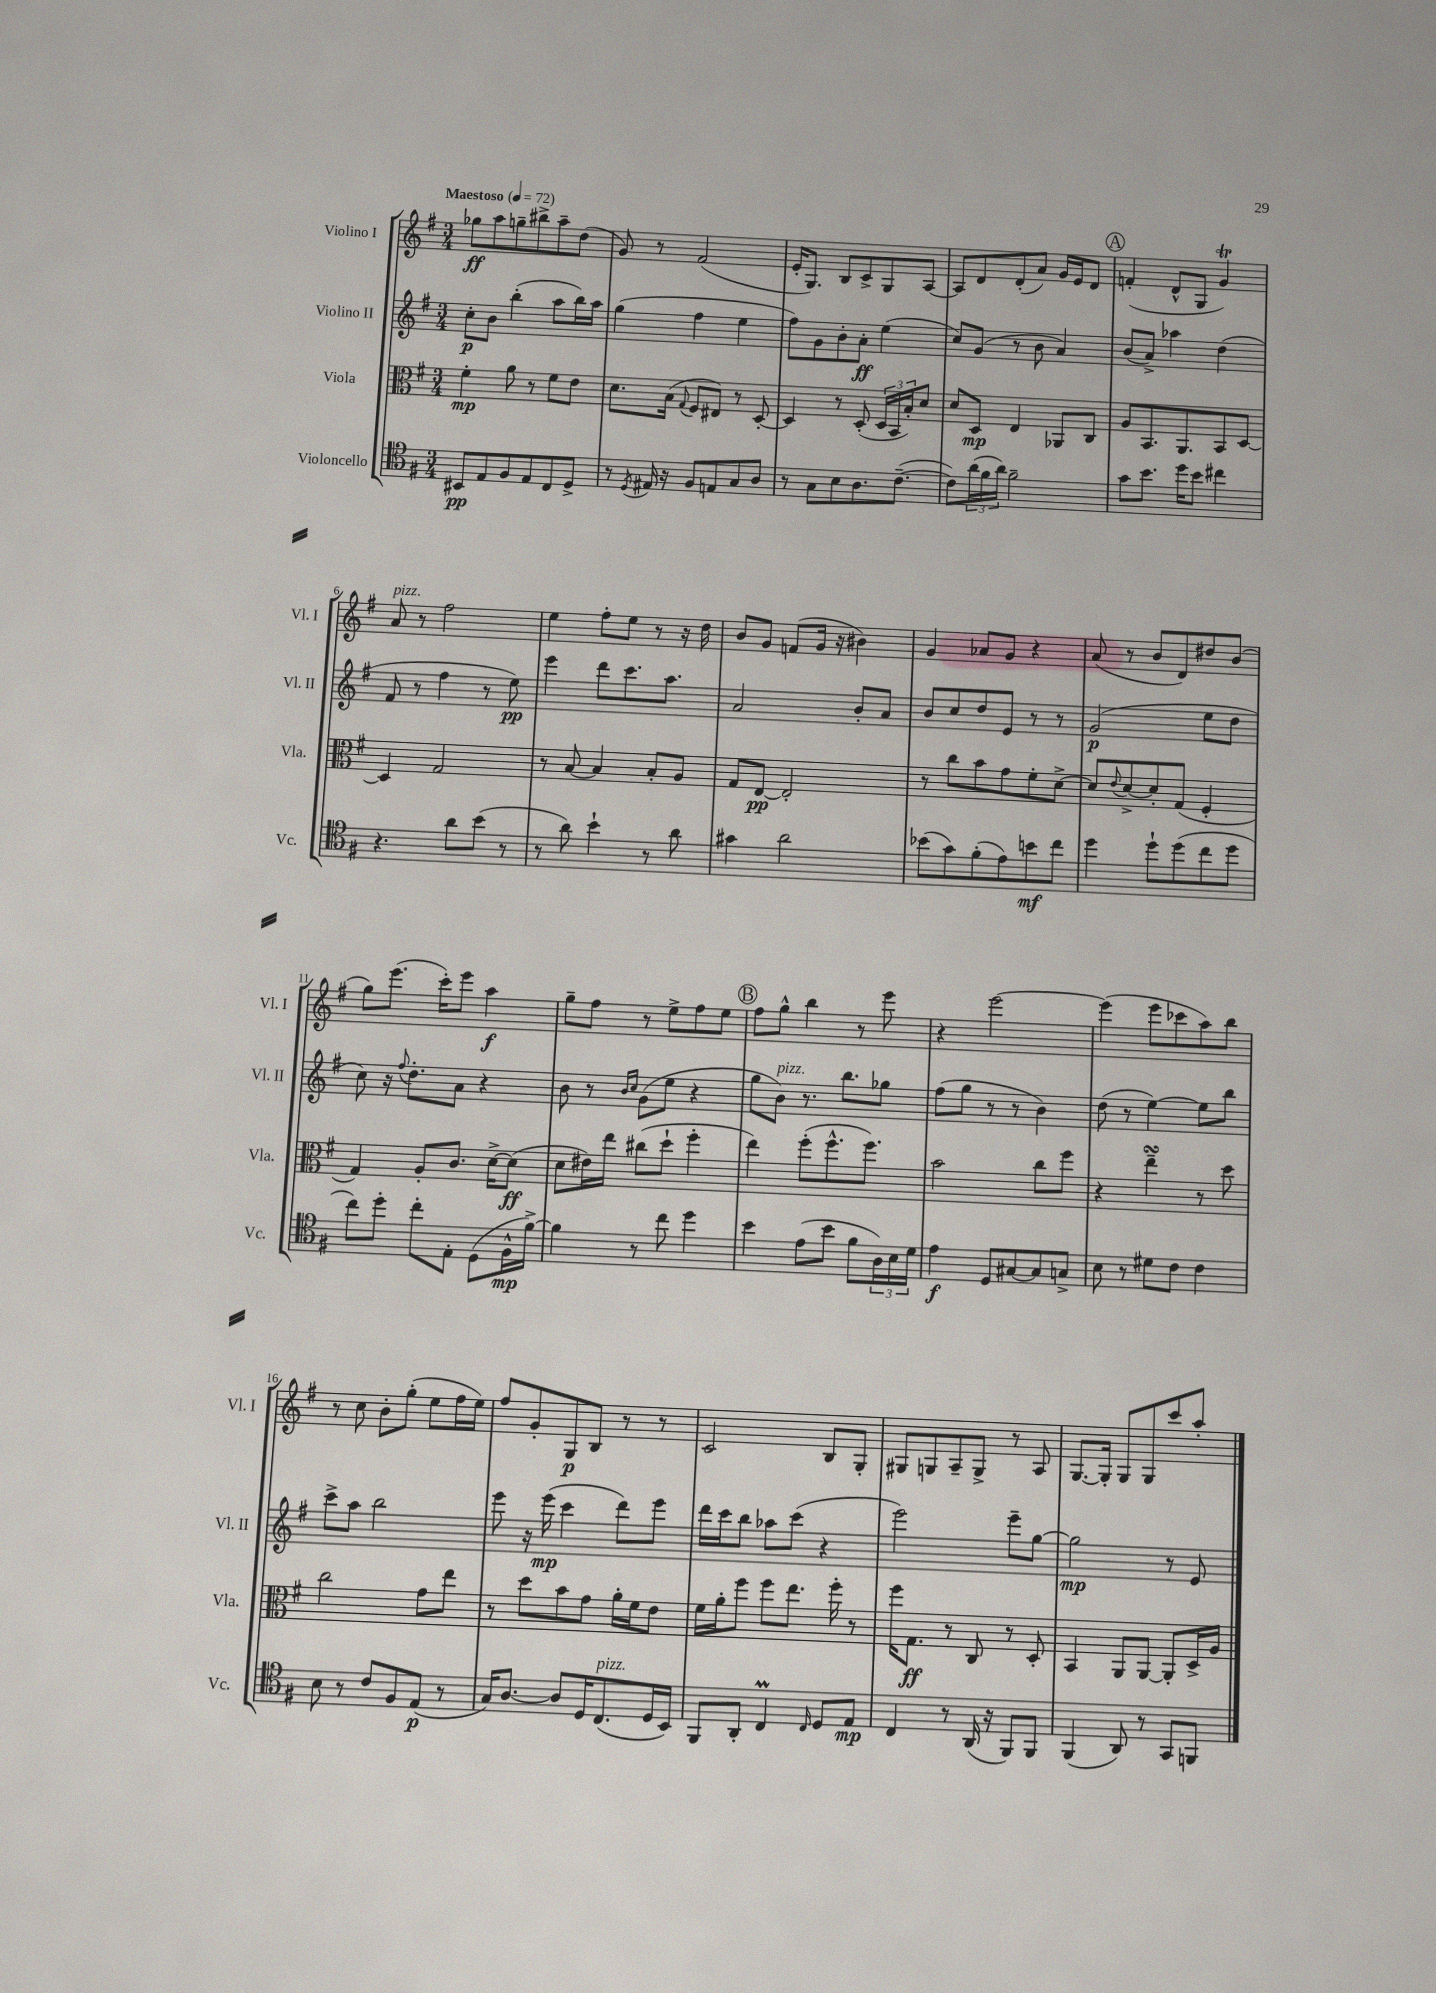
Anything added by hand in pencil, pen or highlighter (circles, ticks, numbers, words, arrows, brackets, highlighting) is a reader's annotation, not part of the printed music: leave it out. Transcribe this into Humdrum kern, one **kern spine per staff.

**kern	**kern	**kern	**kern
*staff4	*staff3	*staff2	*staff1
*clefC4	*clefC3	*clefG2	*clefG2
*k[f#]	*k[f#]	*k[f#]	*k[f#]
*M3/4	*M3/4	*M3/4	*M3/4
*MM72	*MM72	*MM72	*MM72
8BB#	4f#'	8cc'	8gg-
8E	.	8b	8aa
8F#	8a	(4bb'	8gg~
8E	8r	.	8bb#^
8C	8f#	8aa	8aa~
8D^	8e	16bb)	(8dd
.	.	16aa	.
=	=	=	=
8r	8.d	(4gg	8g)
8qD	.	.	.
16E#	.	.	8r
16r	(16B	.	.
.	8qqG	.	.
8F#	8F#	4ff#	(2f#
8E	8E#)	.	.
8G	8r	4ee	.
8A	[8D'	.	.
=	=	=	=
8r	4D]	8ff#)	16e'
.	.	.	8.G)
8G	.	8g	.
8B	8r	8b'	8B
8.A	(8D'	8a'	8c^
.	24D	(4ee	8G
.	24BB	.	.
([8.c~	.	.	.
.	24B')	.	.
.	8d	.	[8A
=	=	=	=
8c])	8d	8cc)	8A]
(24a	8D	(8g	8d
24f#	.	.	.
24a)	.	.	.
2f#~	4E	8r	(8d'
.	.	8b	8a)
.	8AA-	4a)	16g
.	.	.	16e
.	8C	.	8d
=	=	=	=
8g	8A	(8b	(4f'
8.b	8.BB	8a^)	.
.	.	4aa-	8d^^
16dd	8.AA	.	.
8b	.	.	8G
4cc#	8BB	(4dd	4g)
.	[8D	.	.
=	=	=	=
4.r	4D]	8f#	8a
.	.	8r	8r
.	2G	4ff#	2ff#
8a	.	.	.
(8b	.	8r	.
8r	.	8ee)	.
=	=	=	=
8r	8r	4eee	4ee
8a)	[8B	.	.
4b`	4B]	8ddd	8ff#'
.	.	8.ccc	8ee
8r	8B'	.	8r
.	.	8.aa	.
8a	8A	.	16r
.	.	.	16dd
=	=	=	=
4g#	8G	2a	8b
.	[8E	.	8g
2a	2E']	.	(8f
.	.	.	16g
.	.	.	16r
.	.	8b'	4b#)
.	.	8a	.
=	=	=	=
(8b-	8r	8b	4g
8g)	8cc	8cc	.
(8f#'	8b	8dd	8a-
8e)	8g	8e	8g
8b	8f#'	8r	4r
8cc	[8d^	8r	.
=	=	=	=
4dd	8d]	(2g	(8a
.	8qqe	.	.
.	[8d^	.	8r
8dd`	8d']	.	8b
(8dd	(8G	.	8d)
8cc	4F#'	8ee	8dd#
8dd	.	8dd	(8b
=	=	=	=
8cc)	4G)	8cc)	8gg)
8dd'	.	16r	(8.eee
.	.	8qqff#	.
.	.	8.dd'	.
8cc'	8A'	.	.
.	.	.	16ccc')
8E'	8.c	8a	8eee
(8D	.	4r	4aa
.	[16d^	.	.
16F#^^	(8d]	.	.
[16f#^)	.	.	.
=	=	=	=
4f#]	8d	8b	8gg~
.	16e#)	8r	8ff#
.	16ee	.	.
.	.	16qqb	.
.	.	16qqcc	.
8r	(8cc#	(8g	8r
8cc	8dd`	8ee	8ee^
4dd	4ff#'	4r	8ff#
.	.	.	8ee
=	=	=	=
4b	4ee)	8gg	8ff#
.	.	8b)	8gg^^
(8e	(8ff#'	8.r	4bb
8b	8.ff#^^	.	.
.	.	8.bb	.
8f#	.	.	8r
.	8.ff#)	.	.
24A)	.	8gg-	8eee
24B	.	.	.
24d	.	.	.
=	=	=	=
4e	2b	(8ff#	4r
.	.	8gg	.
8D	.	8r	[2eee
[8G#	.	8r	.
8G#]	8cc	4b)	.
8G^	8ff#	.	.
=	=	=	=
8B	4r	(8dd	(4eee]
8r	.	8r	.
8d#	4ee~	[4ee)	8eee
8c	.	.	8ccc-
4c	8r	8ee]	8aa)
.	8dd	8bb	8bb
=	=	=	=
8B	2cc	8ccc^	8r
8r	.	8aa	8cc
8c	.	2bb	8b'
8F#	.	.	(8gg'
(8E	8g	.	8ee
8r	8ee	.	16ff#
.	.	.	16ee)
=	=	=	=
16G)	8r	8eee	8ff#
[8.A	.	.	.
.	8dd	16r	8g'
.	.	(16eee	.
8A]	8b	4ccc	8G
16D	8g	.	8B
(8.C	.	.	.
.	16a'	8ddd)	8r
.	16f#	.	.
16D	8e	8eee	8r
16BB)	.	.	.
=	=	=	=
8FF#	16f#	16ddd	2c
.	16a'	16ccc	.
8AA'	8ff#	8bb	.
4C	8ff#	8aa-	.
.	8.ee	(8ccc	.
16qqC	.	.	.
8D	.	4r	8B
.	16ff#'	.	.
8E	8r	.	8G'
=	=	=	=
4C	16ff#	2eee)	8G#
.	8.G	.	.
.	.	.	8G
8r	8r	.	8A~
(16AA	8C	.	8G^
16r	.	.	.
8FF#)	8r	8eee~	8r
8FF#	8D'	[8gg	8A
=	=	=	=
(4FF#	4BB	2gg]	[8.G
.	.	.	16G']
8AA)	8AA	.	8G
8r	[8AA	.	8G
8GG	8AA']	8r	8ccc
8FF	16D^	8e	8aa'
.	16A	.	.
==	==	==	==
*-	*-	*-	*-
